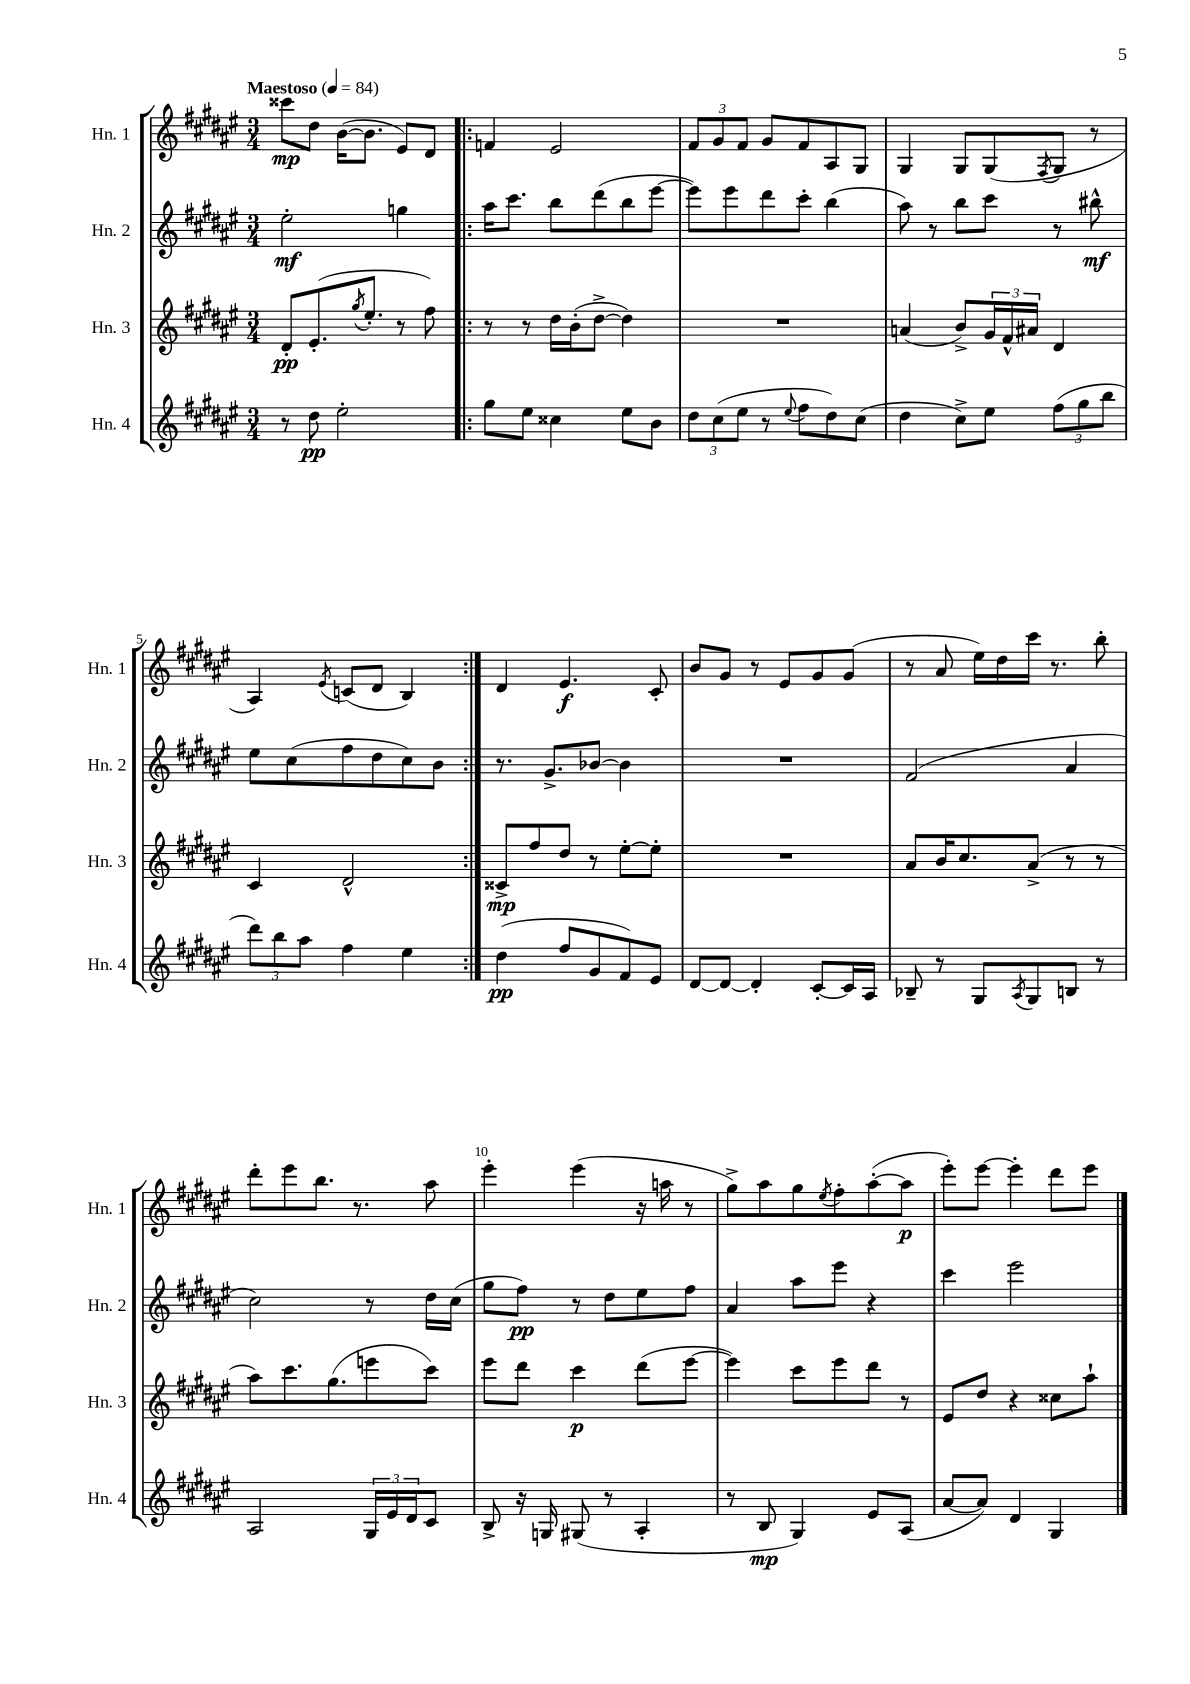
<<
\new StaffGroup <<
\new Staff = "s0" \with { instrumentName = "Hn. 1" shortInstrumentName = "Hn. 1" } {
    \clef treble \key fis \major \numericTimeSignature \time 3/4 \tempo "Maestoso" 4 = 84
    cisis'''8\mp dis''8 b'16~( b'8. eis'8) dis'8 |
    \repeat volta 2 { f'4 eis'2 |
    \tuplet 3/2 { fis'8 gis'8 fis'8 } gis'8 fis'8 ais8 gis8 |
    gis4 gis8 gis8( \acciaccatura { fis8 } gis8 r8 |
    ais4) \acciaccatura { eis'8 } c'8( dis'8 b4) | }
    dis'4 eis'4.\f cis'8-. |
    b'8 gis'8 r8 eis'8 gis'8 gis'8( |
    r8 ais'8 eis''16) dis''16 cis'''16 r8. b''8-. |
    dis'''8-. eis'''8 b''8. r8. ais''8 |
    eis'''4-. eis'''4( r16 a''16 r8 |
    gis''8->) ais''8 gis''8 \acciaccatura { eis''8 } fis''8-. ais''8~-.( ais''8\p |
    eis'''8-.) eis'''8~ eis'''4-. dis'''8 eis'''8 \bar "|." |
}
\new Staff = "s1" \with { instrumentName = "Hn. 2" shortInstrumentName = "Hn. 2" } {
    \clef treble \key fis \major \numericTimeSignature \time 3/4
    eis''2-.\mf g''4 |
    \repeat volta 2 { ais''16 cis'''8. b''8 dis'''8( b''8 eis'''8~ |
    eis'''8) eis'''8 dis'''8 cis'''8-. b''4( |
    ais''8) r8 b''8 cis'''8 r8 bis''8-^\mf |
    eis''8 cis''8( fis''8 dis''8 cis''8) b'8 | }
    r8. gis'8.-> bes'8~ bes'4 |
    R2. |
    fis'2( ais'4 |
    cis''2) r8 dis''16 cis''16( |
    gis''8 fis''8\pp) r8 dis''8 eis''8 fis''8 |
    ais'4 ais''8 eis'''8 r4 |
    cis'''4 eis'''2 \bar "|." |
}
\new Staff = "s2" \with { instrumentName = "Hn. 3" shortInstrumentName = "Hn. 3" } {
    \clef treble \key fis \major \numericTimeSignature \time 3/4
    dis'8-.\pp eis'8.-.( \acciaccatura { gis''8 } eis''8.-. r8 fis''8) |
    \repeat volta 2 { r8 r8 dis''16 b'16-.( dis''8~-> dis''4) |
    R2. |
    a'4( b'8->) \tuplet 3/2 { gis'16 fis'16-^ ais'16 } dis'4 |
    cis'4 dis'2-^ | }
    cisis'8->\mp fis''8 dis''8 r8 eis''8~-. eis''8-. |
    R2. |
    ais'8 b'16 cis''8. ais'8->( r8 r8 |
    ais''8) cis'''8. gis''8.( e'''8 cis'''8) |
    eis'''8 dis'''8 cis'''4\p dis'''8( eis'''8~ |
    eis'''4) cis'''8 eis'''8 dis'''8 r8 |
    eis'8 dis''8 r4 cisis''8 ais''8-! \bar "|." |
}
\new Staff = "s3" \with { instrumentName = "Hn. 4" shortInstrumentName = "Hn. 4" } {
    \clef treble \key fis \major \numericTimeSignature \time 3/4
    r8 dis''8\pp eis''2-. |
    \repeat volta 2 { gis''8 eis''8 cisis''4 eis''8 b'8 |
    \tuplet 3/2 { dis''8 cis''8( eis''8 } r8 \appoggiatura { eis''8 } fis''8 dis''8) cis''8( |
    dis''4 cis''8->) eis''8 \tuplet 3/2 { fis''8( gis''8 b''8 } |
    \tuplet 3/2 { dis'''8) b''8 ais''8 } fis''4 eis''4 | }
    dis''4\pp( fis''8 gis'8 fis'8) eis'8 |
    dis'8~ dis'8~ dis'4-. cis'8~-. cis'16 ais16 |
    bes8-- r8 gis8 \acciaccatura { ais8 } gis8 b8 r8 |
    ais2 \tuplet 3/2 { gis16 eis'16 dis'16 } cis'8 |
    b8-> r16 g16 gis8( r8 ais4-. |
    r8 b8\mp gis4) eis'8 ais8( |
    ais'8~ ais'8) dis'4 gis4 \bar "|." |
}
>>
>>
\layout { \context { \Score \override BarNumber.break-visibility = ##(#f #t #t) barNumberVisibility = #(every-nth-bar-number-visible 5) } }
